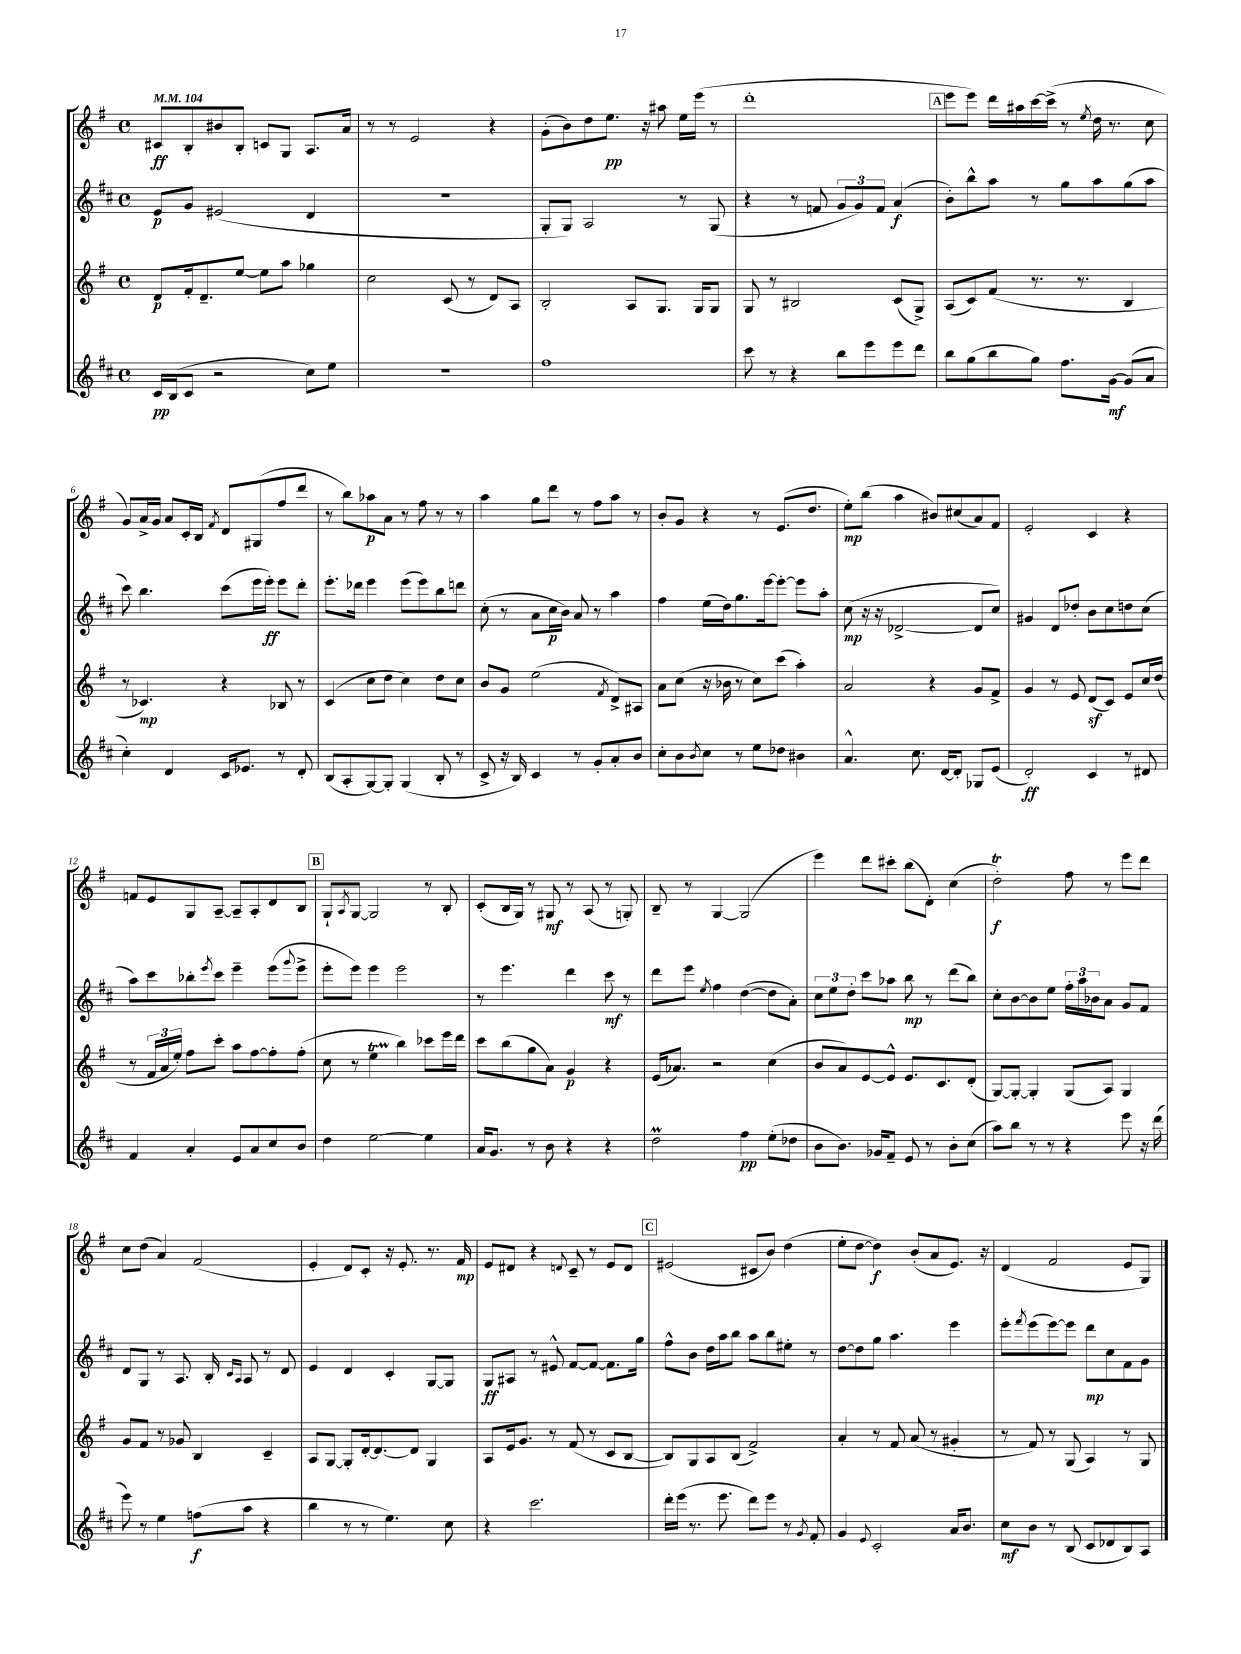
<<
\new StaffGroup <<
\new Staff = "s0" {
    \clef treble \key g \major \defaultTimeSignature \time 4/4 \tempo 4 = 104
    cis'8\ff b8-. bis'8 b8-. c'8 g8 a8. a'16 |
    r8 r8 e'2 r4 |
    g'8-.( b'8) d''8 e''8.\pp r16 ais''8 e''16 e'''16( r8 |
    d'''1-. |
    \mark \markup { \box "A" } e'''8 e'''8) d'''16 ais''16 c'''16~ c'''16->( r8 \acciaccatura { e''8 } d''16 r8. c''8 |
    g'8) a'16-> g'16 a'8 c'16-. b16 \acciaccatura { fis'8 } d'8 gis8( fis''8 d'''8 |
    r8 b''8) aes''8\p a'8 r8 fis''8 r8 r8 |
    a''4 g''8 d'''8 r8 fis''8 a''8 r8 |
    b'8-. g'8 r4 r8 e'8.( d''8. |
    e''8-.\mp) b''8( a''4 bis'8) cis''8( a'8) fis'8 |
    e'2-. c'4 r4 |
    f'8 e'8 g8 a8~-- a8-- a8-. d'8 b8 |
    \mark \markup { \box "B" } g8-! \acciaccatura { a8 } g8~ g2 r8 b8-. |
    c'8-.( b16 g16) r8 gis8\mf r8 a8( r8 g8-.) |
    b8-- r8 g4~ g2( |
    e'''4) d'''8 cis'''8-. b''8( d'8-.) c''4( |
    d''2-.\trill\f) fis''8 r8 e'''8 d'''8 |
    c''8 d''8( a'4) fis'2( |
    e'4-. d'8) c'8-. r16 e'8.-. r8. fis'16\mp |
    e'8 dis'8 r4 \appoggiatura { d'8 } c'8-- r8 e'8 d'8 |
    \mark \markup { \box "C" } eis'2( cis'8 b'8) d''4( |
    e''8-. d''8~ d''4\f) b'8-.( a'8 e'8.) r16 |
    d'4( fis'2 e'8 g8) \bar "|." |
}
\new Staff = "s1" {
    \clef treble \key d \major \defaultTimeSignature \time 4/4
    e'8\p g'8 eis'2( d'4 |
    R1 |
    g8-. g8) a2 r8 g8( |
    r4 r8 f'8 \tuplet 3/2 { g'8 g'8) f'8 } a'4\f( |
    \mark \markup { \box "A" } b'8-.) b''8-^ a''8 r8 g''8 a''8 g''8( a''8 |
    cis'''8) b''4. cis'''8( e'''16 e'''16-.\ff) e'''8 d'''8-. |
    e'''8.-. des'''16 e'''4 e'''8( e'''8) b''8 d'''8 |
    cis''8-.( r8 a'8 cis''16\p b'16) a'8 r8 a''4 |
    fis''4 e''16( d''16) g''8. e'''16~ e'''8~-. e'''8 a''8-. |
    cis''8\mp( r16 r16 des'2~-> des'8 cis''8) |
    gis'4 d'8 des''8-. b'8 cis''8 d''8 cis''8( |
    a''8) cis'''8 bes''8-. \acciaccatura { e'''8 } cis'''8 e'''4-- e'''8( \appoggiatura { g'''8 } e'''8-> |
    \mark \markup { \box "B" } e'''8-. e'''8) e'''4 e'''2 |
    r8 e'''4. d'''4 cis'''8\mf r8 |
    d'''8 e'''8 \acciaccatura { e''8 } fis''4 d''4~( d''8 a'8-.) |
    \tuplet 3/2 { cis''8 e''8 d''8-. } cis'''8 aes''8 b''8\mp r8 d'''8( b''8) |
    cis''8-. b'8~ b'8 e''8 \tuplet 3/2 { fis''16-. a''16 bes'16 } a'8 g'8 fis'8 |
    d'8 g8 r8 a8. b16-. \grace { cis'16 a16 } a8 r8 d'8 |
    e'4 d'4 cis'4-. g8~ g8 |
    g8\ff ais8 r8 eis'8-^ fis'8~ fis'8~ fis'8. g''16 |
    \mark \markup { \box "C" } fis''8-^ b'8 d''16 a''16 b''8 a''8 b''8 eis''8-. r8 |
    d''8~ d''8 g''8 a''4. e'''4 |
    e'''8-. \acciaccatura { fis'''8 } e'''8( e'''8~) e'''8 d'''8\mp cis''8 fis'8 g'8 \bar "|." |
}
\new Staff = "s2" {
    \clef treble \key g \major \defaultTimeSignature \time 4/4
    d'8\p fis'16-. d'8.-- e''8~ e''8 a''8 ges''4 |
    c''2 c'8( r8 d'8) a8 |
    b2-. a8 g8. g16 g8 |
    g8 r8 bis2 c'8( g8->) |
    \mark \markup { \box "A" } a8( c'8) fis'8( r8. r8. b4 |
    r8 ces'4.\mp) r4 bes8 r8 |
    c'4( c''8 d''8 c''4) d''8 c''8 |
    b'8 g'8 e''2( \acciaccatura { fis'8 } d'8->) ais8 |
    a'8 c''8( r16 bes'16 r8 c''8) c'''8( a''4-.) |
    a'2 r4 g'8 fis'8-> |
    g'4 r8 e'8 d'8\sf( c'8) e'8 c''16 d''16( |
    r8 \tuplet 3/2 { fis'16 a'16 e''16-.) } fis''8 c'''8-. a''8 fis''8~ fis''8-. fis''8-.( |
    \mark \markup { \box "B" } c''8 r8 e''4\startTrillSpan b''4\stopTrillSpan) ces'''8 e'''16 d'''16 |
    c'''8 b''8( g''8 a'8) g'4\p r4 |
    e'16( aes'8.) r2 c''4( |
    b'8 a'8) e'8~ e'8-^ e'8. c'8. d'8-.( |
    g8~) g8~-. g4-. g8( a8) g4 |
    g'8 fis'8 r8 ges'8 b4 c'4-- |
    a8 g8~ g8-. d'16~-. d'8.~ d'8 g4 |
    a8 e'16 g'8. r8 fis'8( r8 c'8 b8~ |
    \mark \markup { \box "C" } b8) g8 a8 b8( fis'2->) |
    a'4-. r8 fis'8 a'8( r8 gis'4-. |
    r8 fis'8) r8 g8( a4) r8 g8 \bar "|." |
}
\new Staff = "s3" {
    \clef treble \key d \major \defaultTimeSignature \time 4/4
    cis'16\pp b16( cis'8 r2 cis''8) e''8 |
    R1 |
    fis''1 |
    cis'''8 r8 r4 b''8 e'''8 e'''8 d'''8 |
    \mark \markup { \box "A" } b''8 g''8( b''8 g''8) fis''8. g'16~\mf g'8( a'8 |
    cis''4-.) d'4 cis'16 ees'8. r8 d'8-. |
    b8( a8-. g8~) g8-. g4( b8-. r8 |
    cis'8-> r16 b16) cis'4 r8 g'8-. a'8-. b'8 |
    cis''8-. b'8 \acciaccatura { b'8 } cis''8 r8 e''8 des''8 bis'4 |
    a'4.-^ cis''8. d'16~ d'8-. ges8 e'8( |
    d'2-.\ff) cis'4 r8 dis'8 |
    fis'4 a'4-. e'8 a'8 cis''8 b'8 |
    \mark \markup { \box "B" } d''4 e''2~ e''4 |
    a'16 g'8. r8 b'8 r4 r4 |
    d''2\prall fis''4\pp e''8-.( des''8 |
    b'8 b'8.) ges'16 fis'8-- e'8 r8 b'8-. cis''8( |
    a''8) b''8 r8 r8 r4 e'''8 r16 d'''16( |
    e'''8) r8 e''4 f''8\f( a''8 r4 |
    b''4 r8 r8 e''4.) cis''8 |
    r4 cis'''2. |
    \mark \markup { \box "C" } d'''16-. e'''16( r8. e'''8. d'''8) e'''8 r8 \acciaccatura { g'8 } fis'8-. |
    g'4 \appoggiatura { e'8 } cis'2-. a'16 b'8. |
    cis''8\mf b'8 r8 b8( cis'8 des'8 b8) a8 \bar "|." |
}
>>
>>
